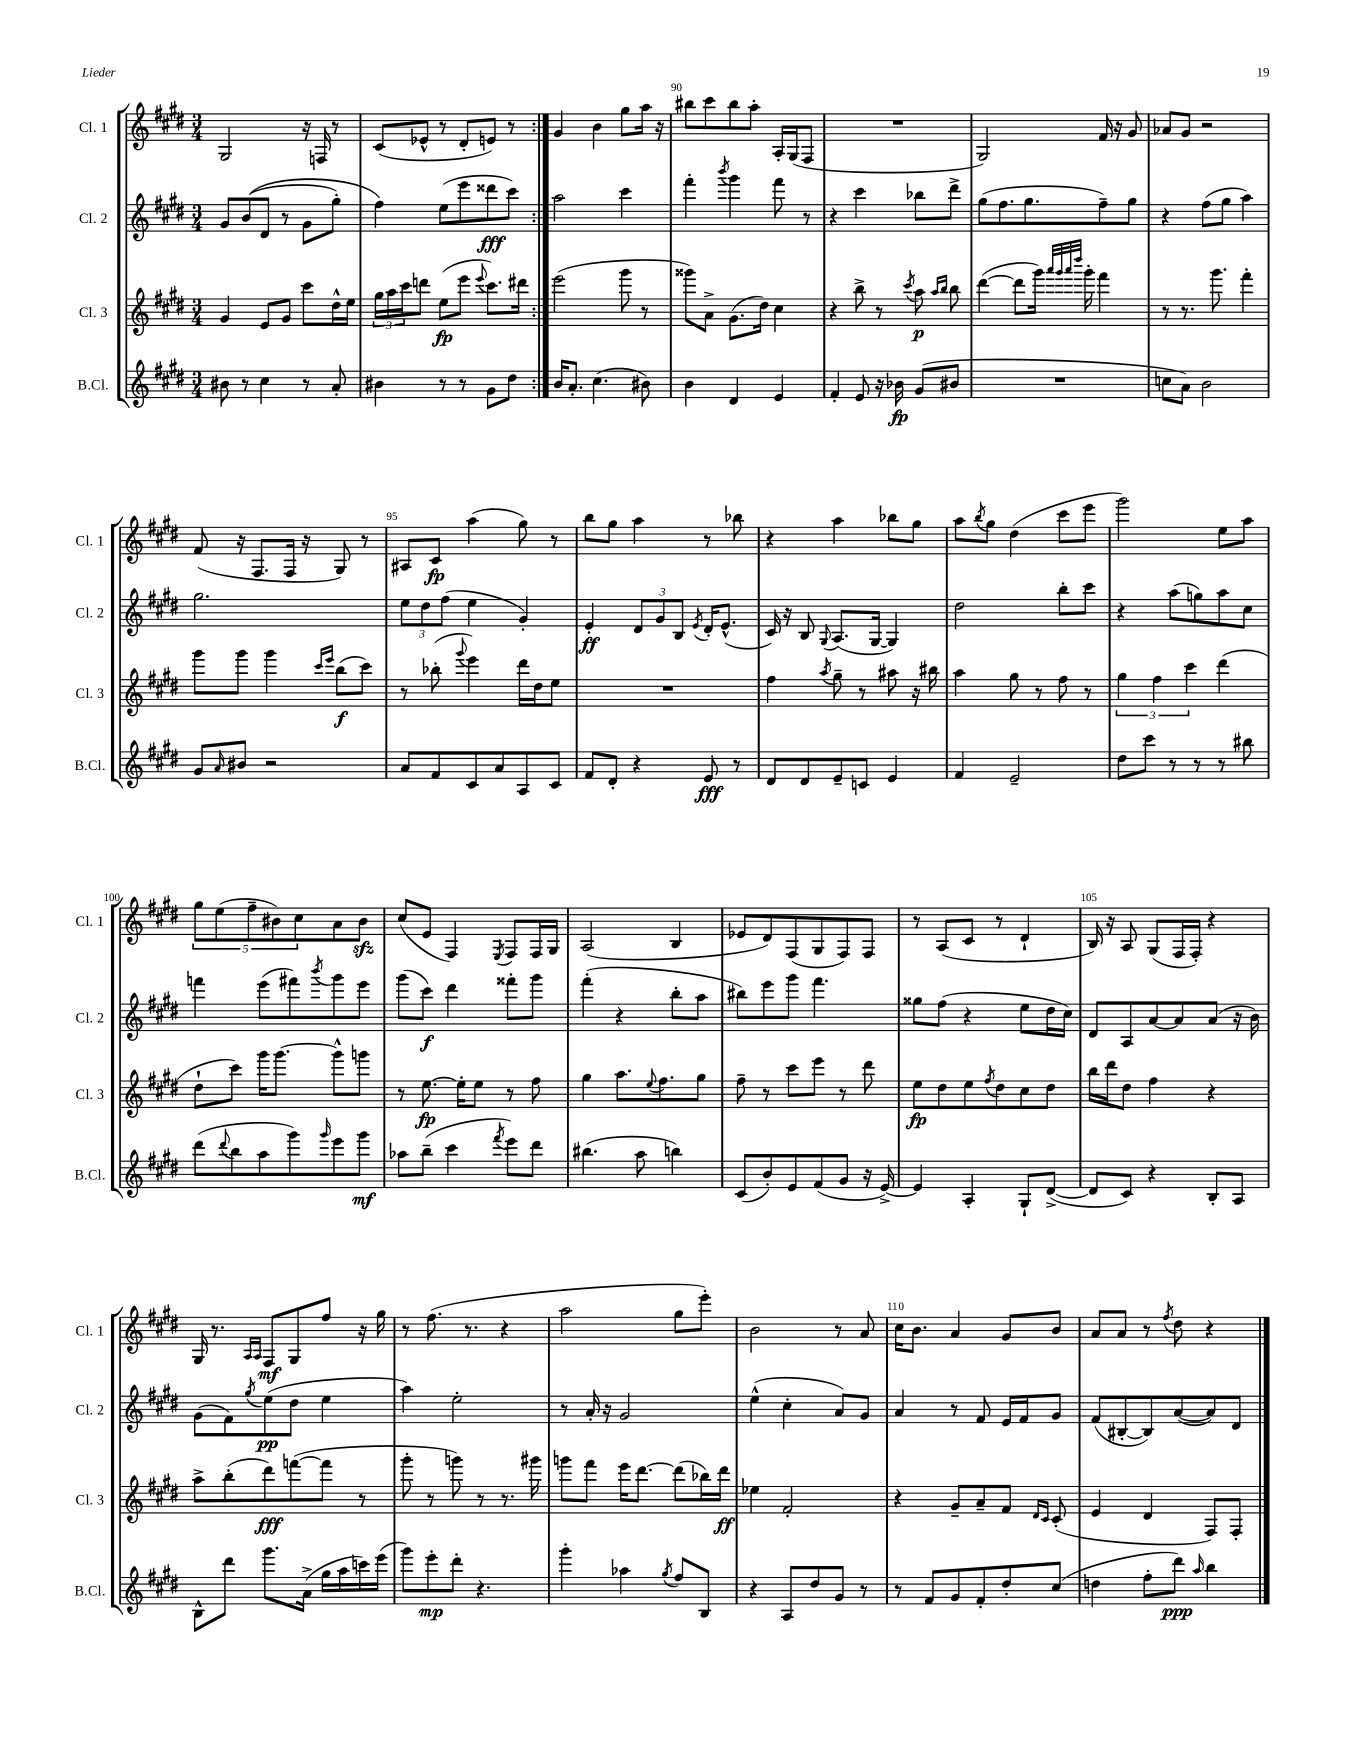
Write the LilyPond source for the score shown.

<<
\new StaffGroup <<
\new Staff = "s0" \with { instrumentName = "Cl. 1" shortInstrumentName = "Cl. 1" } {
    \clef treble \key e \major \numericTimeSignature \time 3/4
    \repeat volta 2 { gis2 r16 f16 r8 |
    cis'8( ees'8-^ r8 dis'8-. e'8) r8 | }
    gis'4 b'4 gis''8 a''16 r16 |
    bis''8 cis'''8 bis''8 a''8-. a16-. gis16( fis8 |
    R2. |
    gis2) fis'16 r16 gis'8 |
    aes'8 gis'8 r2 |
    fis'8( r16 fis8. fis16 r16 gis8) r8 |
    ais8 cis'8\fp a''4( gis''8) r8 |
    b''8 gis''8 a''4 r8 bes''8 |
    r4 a''4 bes''8 gis''8 |
    a''8 \acciaccatura { b''8 } gis''8 dis''4( cis'''8 e'''8 |
    gis'''2) e''8 a''8 |
    \tuplet 5/4 { gis''8 e''8( fis''8-- bis'8) cis''8 } a'8 bis'8\sfz |
    cis''8( e'8 fis4) \acciaccatura { e8 } fis8 fis16 gis16 |
    a2( b4 |
    ees'8 dis'8) fis8( gis8 fis8) fis8 |
    r8 a8( cis'8 r8 dis'4-! |
    b16) r16 a8 gis8( fis16 fis16-.) r4 |
    gis16 r8. \grace { a16 a16 } fis8\mf gis8 fis''8 r16 gis''16 |
    r8 fis''8.( r8. r4 |
    a''2 gis''8 e'''8-.) |
    b'2 r8 a'8 |
    cis''16 b'8. a'4 gis'8 b'8 |
    a'8 a'8 r8 \acciaccatura { fis''8 } dis''8 r4 \bar "|." |
}
\new Staff = "s1" \with { instrumentName = "Cl. 2" shortInstrumentName = "Cl. 2" } {
    \clef treble \key e \major \numericTimeSignature \time 3/4
    \repeat volta 2 { gis'8 b'8(\( dis'8 r8 gis'8 gis''8-.) |
    fis''4\) e''8( e'''8 disis'''8\fff cis'''8) | }
    a''2 cis'''4 |
    fis'''4-. \acciaccatura { b'''8 } gis'''4 fis'''8 r8 |
    r4 cis'''4 bes''8 dis'''8-> |
    gis''8( fis''8. gis''8. fis''8--) gis''8 |
    r4 fis''8( gis''8 a''4) |
    gis''2. |
    \tuplet 3/2 { e''8 dis''8 fis''8( } e''4 gis'4-.) |
    e'4-.\ff \tuplet 3/2 { dis'8 gis'8 b8 } \acciaccatura { e'8 } dis'16-. e'8.-^( |
    cis'16) r16 b8 \appoggiatura { gis8 } a8.( gis16~ gis4) |
    dis''2 b''8-. cis'''8 |
    r4 a''8( g''8) a''8 cis''8 |
    f'''4 e'''8( fis'''8) \acciaccatura { b'''8 } gis'''8 e'''8 |
    gis'''8( cis'''8\f) dis'''4 fisis'''8-. gis'''8 |
    fis'''4-.( r4 b''8-. a''8 |
    bis''8) e'''8 gis'''8 fis'''4. |
    gisis''8 fis''8( r4 e''8 dis''16 cis''16) |
    dis'8 a8 a'8~ a'8 a'8( r16 b'16) |
    gis'8( fis'8) \acciaccatura { gis''8 } e''8\pp( dis''8 e''4 |
    a''4) e''2-. |
    r8 a'16-. r16 gis'2 |
    e''4-^( cis''4-. a'8) gis'8 |
    a'4 r8 fis'8 e'16 fis'16 gis'8 |
    fis'8( bis8~-. bis8) a'8~( a'8) dis'8 \bar "|." |
}
\new Staff = "s2" \with { instrumentName = "Cl. 3" shortInstrumentName = "Cl. 3" } {
    \clef treble \key e \major \numericTimeSignature \time 3/4
    \repeat volta 2 { gis'4 e'8 gis'8 cis'''8 dis''16-^ e''16 |
    \tuplet 3/2 { gis''16 a''16 cis'''16 } d'''8 e''8\fp( e'''8 \appoggiatura { e'''8 } cis'''8.) dis'''16 | }
    e'''2( gis'''8 r8 |
    gisis'''8) a'8-> gis'8.( dis''16) cis''4 |
    r4 b''8-> r8 \acciaccatura { cis'''8 } a''8\p \grace { a''16 b''16 } b''8 |
    dis'''4~( dis'''8 gis'''16) \grace { a'''32 gis'''32 a'''32 dis''''32 } gis'''16-. fis'''4 |
    r8 r8. gis'''8. fis'''4-. |
    gis'''8 gis'''8 gis'''4 \grace { cis'''16 e'''16 } b''8\f( cis'''8) |
    r8 bes''8-.( \appoggiatura { gis'''8 } e'''4) dis'''16 dis''16 e''8 |
    R2. |
    fis''4 \acciaccatura { a''8 } gis''8-- r8 ais''8 r16 bis''16 |
    a''4 gis''8 r8 fis''8 r8 |
    \tuplet 3/2 { gis''4 fis''4 cis'''4 } dis'''4( |
    dis''8-! cis'''8) gis'''16 gis'''8.~ gis'''8-^ g'''8 |
    r8 e''8.~\fp e''16-. e''8 r8 fis''8 |
    gis''4 a''8. \appoggiatura { e''8 } fis''8. gis''8 |
    fis''8-- r8 cis'''8 e'''8 r8 dis'''8 |
    e''8\fp dis''8 e''8 \acciaccatura { fis''8 } dis''8 cis''8 dis''8 |
    b''16 dis'''16 dis''8 fis''4 r4 |
    a''8-> b''8-.( dis'''8\fff) f'''8~( f'''8 r8 |
    gis'''8-. r8 g'''8) r8 r8. gis'''16 |
    g'''8 fis'''8 e'''16 dis'''8.~ dis'''8( bes''16) dis'''16\ff |
    ees''4 fis'2-. |
    r4 gis'8-- a'8-- fis'8 \grace { dis'16 cis'16 } cis'8-.( |
    e'4 dis'4 fis8) fis8-. \bar "|." |
}
\new Staff = "s3" \with { instrumentName = "B.Cl." shortInstrumentName = "B.Cl." } {
    \clef treble \key e \major \numericTimeSignature \time 3/4
    \repeat volta 2 { bis'8 r8 cis''4 r8 a'8-. |
    bis'4 r8 r8 gis'8 dis''8 | }
    b'16 a'8.-. cis''4.( bis'8) |
    b'4 dis'4 e'4 |
    fis'4-. e'8 r16 bes'16\fp gis'8( bis'8 |
    R2. |
    c''8 a'8) b'2 |
    gis'8 \grace { a'16 } bis'8 r2 |
    a'8 fis'8 cis'8 a'8 a8 cis'8 |
    fis'8 dis'8-. r4 e'8\fff r8 |
    dis'8 dis'8 e'8-- c'8 e'4 |
    fis'4 e'2-- |
    dis''8 cis'''8 r8 r8 r8 bis''8 |
    dis'''8( \appoggiatura { dis'''8 } b''8 a''8 gis'''8) \grace { gis'''16 } e'''8 gis'''8\mf |
    aes''8 b''8--( cis'''4 \acciaccatura { fis'''8 } e'''8) dis'''8 |
    bis''4.( a''8 b''4) |
    cis'8( b'8-.) e'8 fis'8( gis'8 r16 e'16~->) |
    e'4 a4-. gis8-! dis'8~->( |
    dis'8 cis'8) r4 b8-. a8 |
    b8-^ dis'''8 gis'''8. a'16->( gis''16 a''16 c'''16) e'''16( |
    gis'''8) e'''8-.\mp dis'''8-. r4. |
    gis'''4-. aes''4 \acciaccatura { gis''8 } fis''8 b8 |
    r4 a8 dis''8 gis'8 r8 |
    r8 fis'8 gis'8 fis'8-. dis''8-. cis''8( |
    d''4 fis''8-. dis'''8\ppp) \grace { a''16 } b''4 \bar "|." |
}
>>
>>
\layout { \context { \Score currentBarNumber = #87 \override BarNumber.break-visibility = ##(#f #t #t) barNumberVisibility = #(every-nth-bar-number-visible 5) } }
